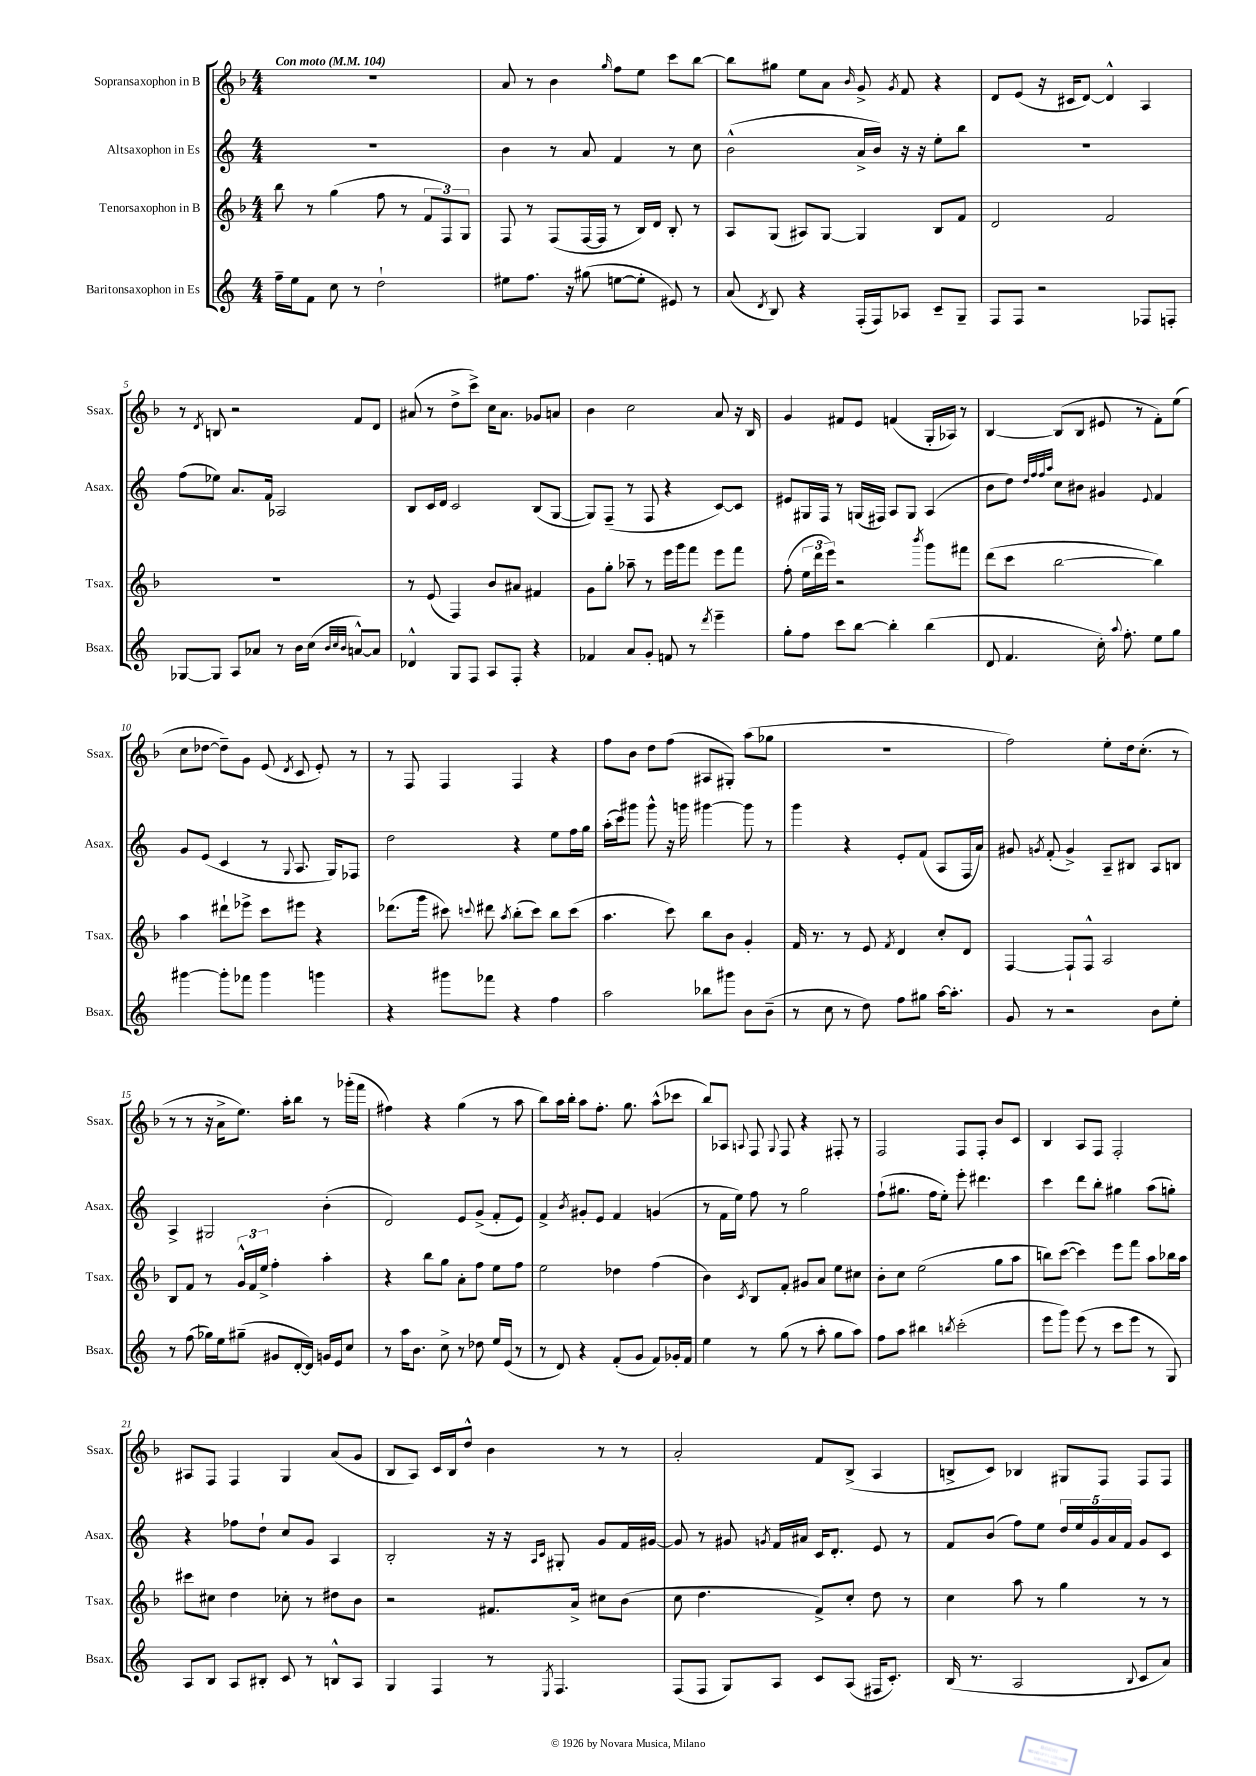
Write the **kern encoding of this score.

**kern	**kern	**kern	**kern
*part4	*part3	*part2	*part1
*staff4	*staff3	*staff2	*staff1
*I"Baritonsaxophon in Es	*I"Tenorsaxophon in B	*I"Altsaxophon in Es	*I"Sopransaxophon in B
*I'Bsax.	*I'Tsax.	*I'Asax.	*I'Ssax.
*clefG2	*clefG2	*clefG2	*clefG2
*k[]	*k[b-]	*k[]	*k[b-]
*M4/4	*M4/4	*M4/4	*M4/4
*MM104	*MM104	*MM104	*MM104
=1	=1	=1	=1
!	!	!	!LO:TX:a:B:t=Con moto
16ff~\LL	8bb-\	1r	1r
16ee\J	.	.	.
8f\J	8r	.	.
8cc\	(4gg\	.	.
8r	.	.	.
2dd`\	8ff\	.	.
.	8r	.	.
.	12f/L	.	.
.	12F/)	.	.
.	12G/J	.	.
=2	=2	=2	=2
8ee#X\L	8F/	4b\	8a/
8.ff\J	8r	.	8r
.	(8F/L	8r	4b-\
16r	.	.	.
(8gg#X\	[16F/L	8a/	.
.	16F/JJ]	.	.
.	.	.	16qqgg/
[8een\L	8r	4f/	8ff\L
8ee'\J]	16B-/LL)	.	8ee\J
.	16d/JJ	.	.
8e#X/)	8B-'/	8r	8ccc\L
8r	8r	8cc\	[8bb-\J
=3	=3	=3	=3
(8a/	8A/L	(2b^^\	8bb-\L]
8qd/	.	.	.
8B/)	(8G/J	.	8gg#X\J
4r	8A#X/L)	.	8ee\L
.	[8G/J	.	8a\J
.	.	.	16qqb-/
(16F'/LL	4G/]	16a^/LL	8g^/
16F/J)	.	16b/JJ)	.
.	.	.	8qg/
8A-X/J	.	16r	8f/
.	.	16r	.
8c~/L	8B-/L	8ee'\L	4r
8G~/J	8f/J	8bb\J	.
=4	=4	=4	=4
8F/L	2d/	1r	8d/L
8F/J	.	.	(8e/J
2r	.	.	16r
.	.	.	16c#X/KL
.	.	.	[8d/J)
.	2f/	.	4d^^/]
8F-X/L	.	.	4A/
8Fn'/J	.	.	.
!!LO:LB:g=z
=5	=5	=5	=5
[8G-X/L	1r	(8ff\L	8r
.	.	.	8qd/
8G-/J]	.	8ee-X\J)	8Bn/
8A/L	.	8.a/L	2r
8a-X/J	.	.	.
.	.	16f/Jk	.
8r	.	2A-X/	.
16b\LL	.	.	.
(16cc\JJ	.	.	.
32qqb/LLL	.	.	.
32qqcc/	.	.	.
32qqb/JJJ	.	.	.
[8an^^/L)	.	.	8f/L
8a/J]	.	.	8d/J
=6	=6	=6	=6
4d-X^^/	8r	8B/L	(8a#X/
.	(8e/	16c/L	8r
.	.	16d/JJ	.
8G/L	4F/)	2c/	8dd^\L
8F/J	.	.	8ccc^\J)
8A/L	8b-/L	.	16cc\KL
.	.	.	8.a#\J
8F'/J	8a#X/J	.	.
4r	4f#X/	(8B/L	8g-X/L
.	.	[8G/J	8an/J
=7	=7	=7	=7
4f-X/	8g\L	8G/L])	4b-\
.	8gg'\J	(8F~/J	.
8a/L	8aa-X~\	8r	2cc\
8g'/J	8r	8F/	.
8fn/	16eee\LL	4r	.
.	16ggg\J	.	.
8r	8fff\J	.	.
8qddd/	.	.	.
4eee~\	8eee\L	[8c/L)	8a/
.	8fff\J	8c/J]	16r
.	.	.	16B-/
=8	=8	=8	=8
8gg'\L	(8ff'\	8e#X/L	4g/
8ff\J	24ee\LL	16G#X/L	.
.	24ddd\	.	.
.	.	16F/JJ	.
.	24eee\JJ)	.	.
8ccc\L	2r	8r	8f#X/L
[8bb\J	.	(16Gn/LL	8e/J
.	.	16F#X/JJ)	.
4bb'\]	.	8A/L	(4fn/
.	.	8G/J	.
.	8qbbb-/	.	.
(4bb\	8ggg\L	(4A/	16G'/LL
.	.	.	16A-X/JJ)
.	8fff#X\J	.	8r
=9	=9	=9	=9
8d/	(8ddd\L	8b\L	[4B-/
4.f/	8ccc\J	8dd\J)	.
.	.	32qqdd/LLL	.
.	.	32qqff/	.
.	.	32qqff/	.
.	.	32qqaa/JJJ	.
.	[2bb-\	8cc\L	(8B-/L]
.	.	8b#X\J	8B-/J
16cc'\)	.	4g#X/	8e#X/
8qqaa/	.	.	.
8.ff'\	.	.	.
.	.	.	8r
.	.	8qqe/	.
8ee\L	4bb-\])	4f/	8f'\L)
8gg\J	.	.	(8ee\J
!!LO:LB:g=z
=10	=10	=10	=10
[4ggg#X\	4aa\	8g/L	8cc\L
.	.	(8e/J	[8dd-X\J
8ggg#'\L]	8ddd#X`\L	4c/	8dd-~\L])
8fff-X\J	8eee-X^\J	.	8g\J
4ggg#\	8ccc\L	8r	(8e/
.	.	8qqG/	8qd/
.	8eee#X\J	8.A/	8c/
4gggn\	4r	.	8e'/)
.	.	16G/KL)	.
.	.	8F-X/J	8r
=11	=11	=11	=11
4r	(8.ddd-X\L	2dd\	8r
.	.	.	8F/
.	16ggg\Jk	.	.
8ggg#X\L	8ccc#X\)	.	4F/
.	8qqcccn/	.	.
8fff-X\J	8ddd#X\	.	.
.	8qaa/	.	.
4r	(8bb-'\L	4r	4F/
.	8ccc\J)	.	.
4ff\	8bb-\L	8ee\L	4r
.	(8ccc\J	16ff\L	.
.	.	16gg\JJ	.
=12	=12	=12	=12
2aa\	4.aa\	(16aa'\LL	8ff\L
.	.	16ccc\J)	.
.	.	8ggg#X\J	8b-\J
.	.	8ggg#^^\	8dd\L
.	8ccc\)	16r	(8ff\J
.	.	16gggn\	.
8bb-X\L	8bb-\L	[4ggg#X\	8A#X/L
8ggg#X\J	8b-\J	.	8G#X'/J)
8b\L	4g'/	8ggg#\]	(8aa\L
(8b~\J	.	8r	8gg-X\J
=13	=13	=13	=13
8r	16f/	4ggg\	1r
.	8.r	.	.
8cc\	.	.	.
8r	8r	4r	.
8dd\)	8e/	.	.
.	8qf/	.	.
8ff\L	4d/	8e'/L	.
8gg#X\J	.	(8f/J	.
[16aa\KL	8cc'/L	8A/L	.
8.aa'\J]	.	.	.
.	8d/J	16F/L	.
.	.	16a/JJ)	.
=14	=14	=14	=14
8g/	[4F/	8g#X/	2ff\)
.	.	8qgn/	.
8r	.	(8f'/	.
2r	8F`/L]	4g^/)	.
.	8F^^/J	.	.
.	2A/	8A~/L	8ee'\L
.	.	8B#X/J	16dd\k
.	.	.	(8.cc'\J
8b\L	.	8A/L	.
8ee'\J	.	8Bn/J	8r
!!LO:LB:g=z
=15	=15	=15	=15
8r	8B-/L	4A^/	8r
(8ff\	8f/J	.	8r
16gg-X\LL)	8r	2G#X/	16r
16ee\J	.	.	16a^\KL
(8gg#X~\J	24g^^/LL	.	8.ee\J)
.	24f/	.	.
.	24ee^/JJ	.	.
8g#X/L	4ff'\	.	.
.	.	.	16aa'\KL
[16d'/L	.	.	8bb-\J
16d/JJ])	.	.	.
16gn/LL	4aa'\	(4b'\	8r
16e/J	.	.	.
8cc/J	.	.	(16ggg-X'\LL
.	.	.	16fff\JJ
=16	=16	=16	=16
8r	4r	2d/)	4ff#X\)
16aa\KL	.	.	.
8.b\J	.	.	.
.	8bb-\L	.	4r
8cc^\	8gg\J	.	.
8r	8a'\L	8e/L	(4gg\
8dd-X\	8ff\J	(8g^/J	.
16ee/LL	8ee\L	8f'/L	8r
(16e/JJ	.	.	.
8r	8ff\J	8e/J)	8aa\
=17	=17	=17	=17
8r	2ee\	4f^/	8bb-\L)
8d/)	.	.	16aa\L
.	.	.	16bb-'\JJ
.	.	8qb/	.
4r	.	8g#X'/L	8aa\L
.	.	8e/J	8.ff'\J
(8f'/L	4dd-X\	4f/	.
.	.	.	8.gg\
8g/J	.	.	.
8f/L)	(4ff\	(4gn/	(8aa^^\L
16g-X'/L	.	.	8ccc-X\J
16f/JJ	.	.	.
=18	=18	=18	=18
4ee\	4b-\)	8r	8bb-/L)
.	.	16f\LL	8A-X/J
.	.	16ee\JJ)	.
.	8qc/	.	8qqAn/
8r	8B-/L	8ff\	8F/
.	.	.	8qqG/
(8gg\	8f'/J	8r	8F/
8r	8g#X/L	2gg\	4r
8aa'\	8a/J	.	.
8gg\L	8ee\L	.	8F#X'/
8aa\J)	8cc#X\J	.	8r
=19	=19	=19	=19
8ff\L	8b-'\L	(8ff`\L	2F/
8aa\J	8cc\J	8.gg#X\J	.
4bb#X\	(2ee\	.	.
.	.	16ff\KL	.
.	.	8ee'\J)	.
8qbbn/	.	.	.
(2ccc'\	.	8eee'\	8F/L
.	.	4.ddd#X\	8F'/J
.	8gg\L	.	8b-/L
.	8aa\J	.	8c/J
=20	=20	=20	=20
8eee\L	8bbn\L)	4ccc\	4B-/
8ggg\J)	([8ccc\J	.	.
(8eee\	4ccc\])	8ddd\L	8A/L
8r	.	8bb'\J	8F/J
8ccc\L	8eee\L	4gg#X\	2F'/
8eee\J	8fff\J	.	.
8r	8aa\L	(8aa\L	.
8G/)	16bb-X\L	8ggn'\J)	.
.	16aa\JJ	.	.
!!LO:LB:g=z
=21	=21	=21	=21
8A/L	8ccc#X\L	4r	8A#X/L
8B/J	8cc#X\J	.	8F/J
8A/L	4dd\	8ff-X\L	4F/
8B#X'/J	.	8dd`\J	.
8c/	8cc-X'\	8cc/L	4G/
8r	8r	8g/J	.
8Bn^^/L	8dd#X\L	4A/	(8a/L
8A/J	8b-\J	.	8g/J
=22	=22	=22	=22
4G/	2r	2B'/	8B-/L
.	.	.	8A/J)
4F/	.	.	16c/LL
.	.	.	16B-/J
.	.	.	8dd^^/J
8r	8.f#X/L	16r	4b-\
.	.	16r	.
.	.	16qqA/LL	.
8qE/	.	16qqc/JJ	.
4.F/	.	8G#X'/	.
.	16a^/Jk	.	.
.	8cc#X\L	8g/L	8r
.	(8b-\J	16f/L	8r
.	.	[16g#X/JJ	.
=23	=23	=23	=23
(8F/L	8cc\	8g#/]	2a'/
8F/J	4.dd\	8r	.
8G/L)	.	8g#X/	.
.	.	8qgn/	.
8A/J	.	16f/LL	.
.	.	16a#X/JJ	.
8c/L	8f^/L)	16c/KL	8f/L
.	.	8.d'/J	.
(8A/J	8cc'/J	.	(8B-^/J
16F#X/KL	8dd\	8e/	4A/
8.c'/J)	.	.	.
.	8r	8r	.
=24	=24	=24	=24
(16B/	4cc\	8f/L	8Bn^/L
8.r	.	.	.
.	.	(8b/J	8c/J)
2A/	8aa\	8ff\L)	4B-X/
.	8r	8ee\J	.
.	4gg\	20dd/LL	8G#X/L
.	.	20ee/	.
.	.	20g/	.
.	.	.	8F/J
.	.	20a/	.
.	.	20f/JJ	.
8qqB/	.	.	.
8c/L	8r	8g/L	8F/L
8a/J)	8r	8c/J	8F/J
==	==	==	==
*-	*-	*-	*-
